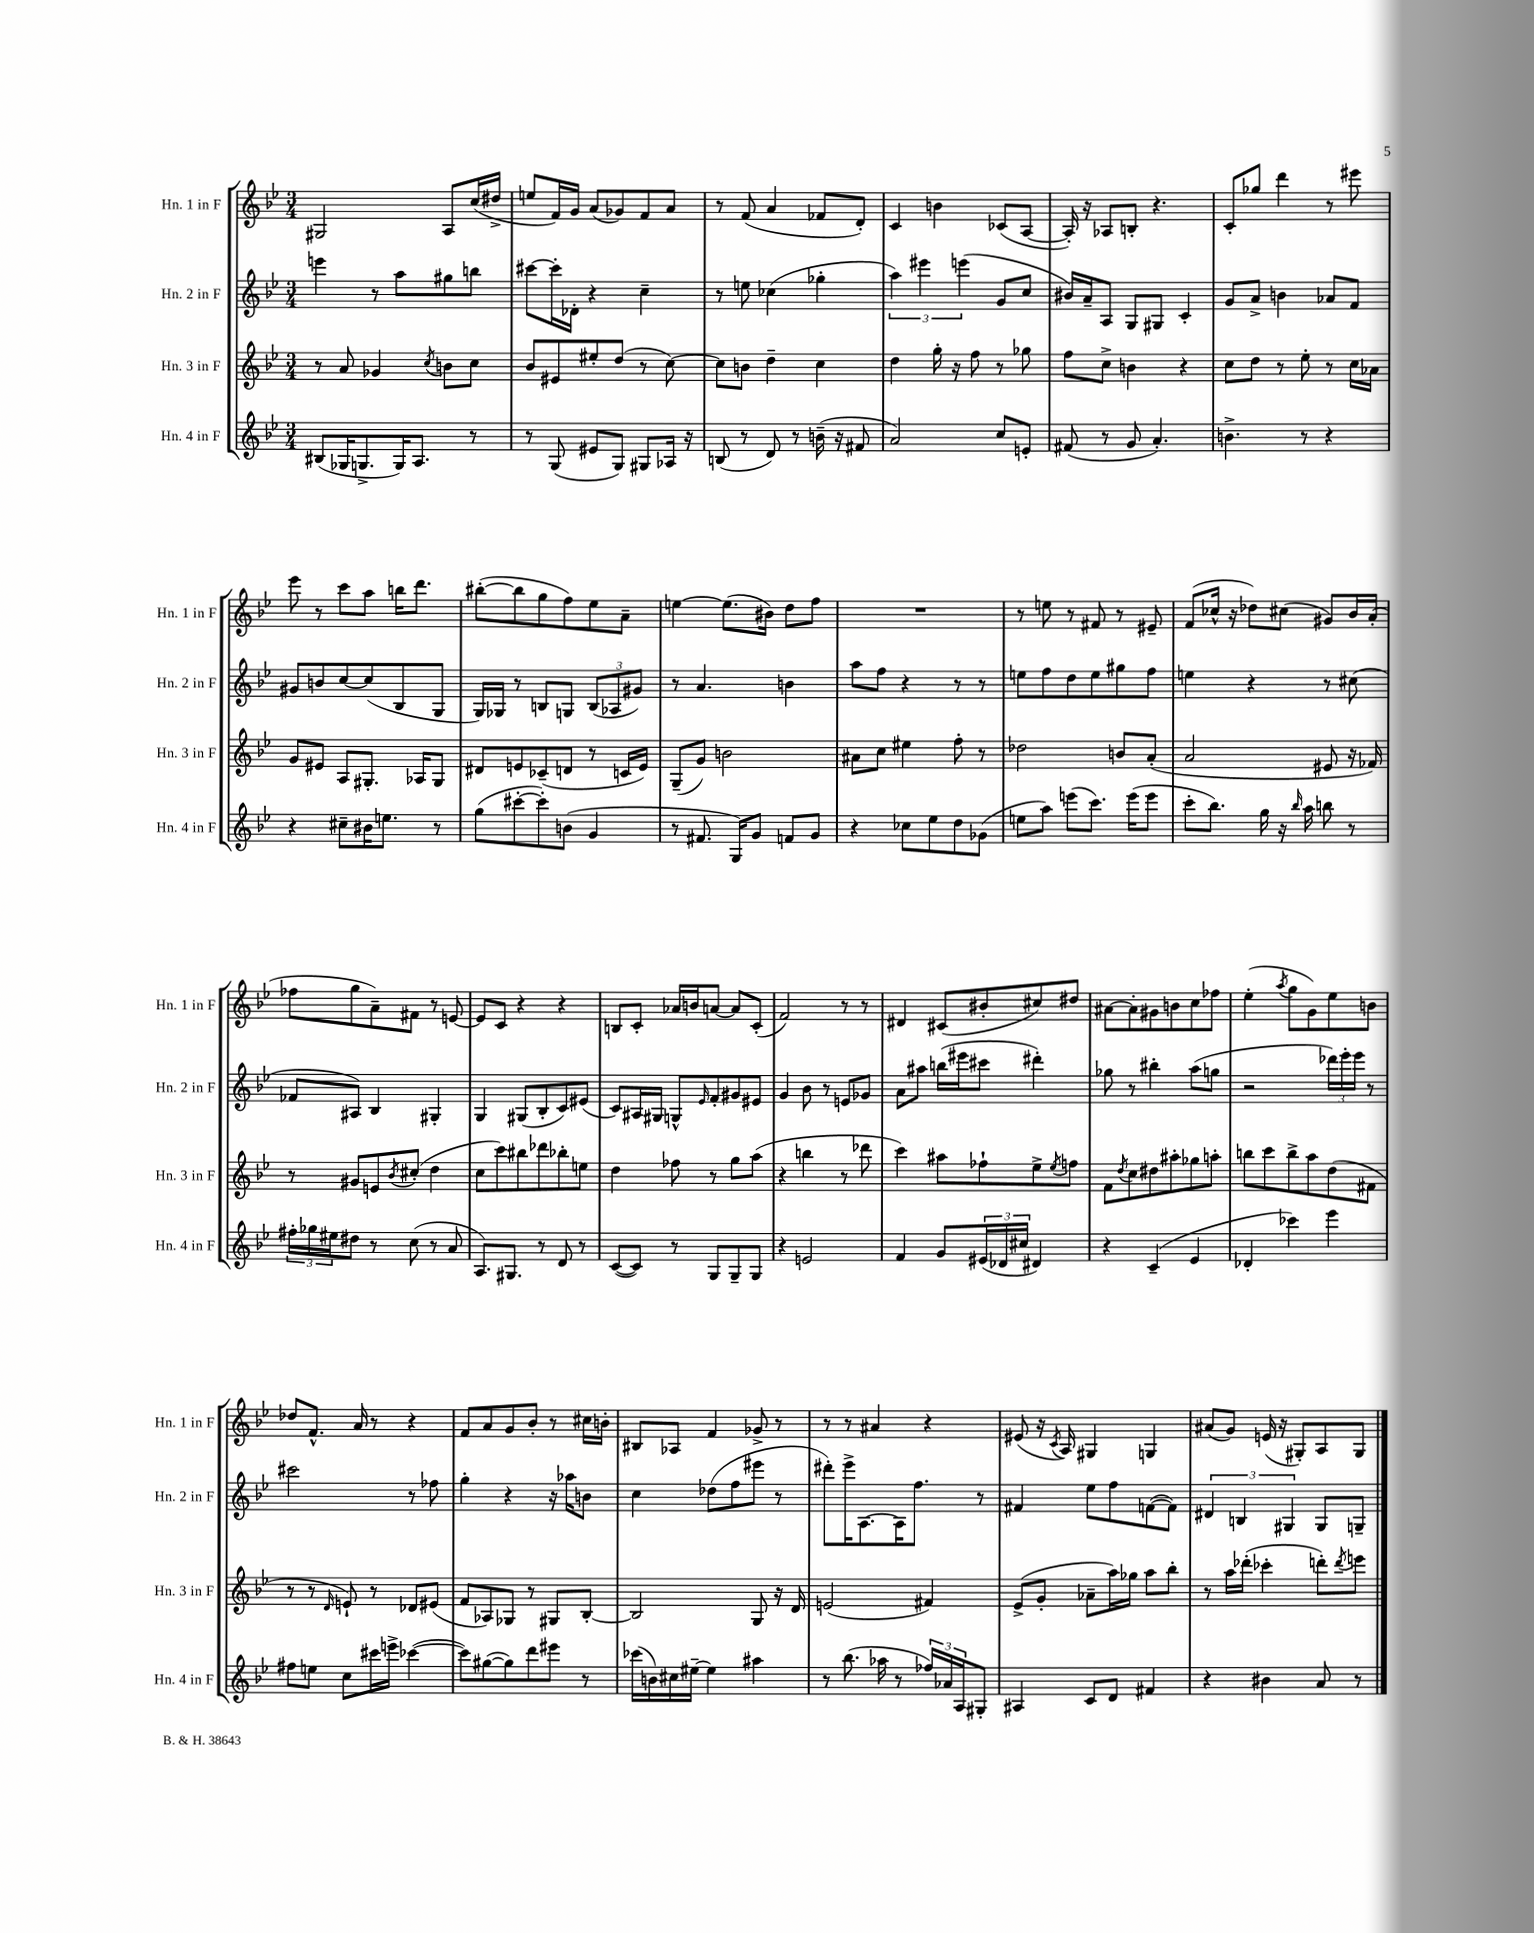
<<
\new StaffGroup <<
\new Staff = "s0" \with { instrumentName = "Hn. 1 in F" shortInstrumentName = "Hn. 1 in F" } {
    \clef treble \key bes \major \numericTimeSignature \time 3/4
    gis2 a8 c''16( dis''16-> |
    e''8 f'16) g'16 a'8( ges'8) f'8 a'8 |
    r8 f'8( a'4 fes'8 d'8-.) |
    c'4 b'4 ces'8( a8~ |
    a16-.) r16 aes8 b8-. r4. |
    c'8-. ges''8 d'''4 r8 eis'''8 |
    ees'''8 r8 c'''8 a''8 b''16 d'''8. |
    bis''8~-.( bis''8 g''8 f''8) ees''8 a'8-- |
    e''4~ e''8.( bis'16) d''8 f''8 |
    R2. |
    r8 e''8 r8 fis'8 r8 eis'8-- |
    f'8( ces''16-^ r16 des''8) cis''8( gis'8) bes'16 a'16-.( |
    fes''8 g''8 a'8--) fis'8 r8 e'8~ |
    e'8 c'8 r4 r4 |
    b8 c'8-. aes'16 b'16 a'8~ a'8 c'8-.( |
    f'2) r8 r8 |
    dis'4 cis'8( bis'8-. cis''8) dis''8 |
    ais'8~ ais'8-. gis'8 b'8 c''8 fes''8 |
    ees''4-.( \acciaccatura { a''8 } g''8 g'8) ees''8 b'8 |
    des''8 f'8.-^ a'16 r8 r4 |
    f'8 a'8 g'8 bes'8-. r8 cis''16 b'16-. |
    bis8 aes8 f'4 ges'8-> r8 |
    r8 r8 ais'4 r4 |
    eis'8( r16 \acciaccatura { c'8 } a16) gis4 g4 |
    ais'8( g'8) e'16( r16 gis8-.) a8 gis8 \bar "|." |
}
\new Staff = "s1" \with { instrumentName = "Hn. 2 in F" shortInstrumentName = "Hn. 2 in F" } {
    \clef treble \key bes \major \numericTimeSignature \time 3/4
    e'''4 r8 a''8 gis''8 b''8 |
    cis'''8~ cis'''16-. des'16-. r4 c''4-- |
    r8 e''8 ces''4( ges''4-. |
    \tuplet 3/2 { a''4) eis'''4 e'''4( } g'8 c''8 |
    bis'16) a'16-- a8 g8 gis8 c'4-. |
    g'8 a'8-> b'4 aes'8 f'8 |
    gis'8 b'8 c''8~ c''8( bes8 g8 |
    g16) ges16 r8 b8 g8 \tuplet 3/2 { b8( aes8 gis'8) } |
    r8 a'4. b'4 |
    a''8 f''8 r4 r8 r8 |
    e''8 f''8 d''8 e''8 gis''8 f''8 |
    e''4 r4 r8 cis''8( |
    fes'8 ais8) bes4 gis4-. |
    g4 gis8( bes8-. c'8) eis'8( |
    c'8) ais16 gis16 g8-^ \grace { ees'16 } f'8-. gis'8 eis'8 |
    g'4 bes'8 r8 e'8 ges'8 |
    a'8 ais''8 b''16( eis'''16 cis'''8 dis'''4-.) |
    ges''8 r8 bis''4-. a''8( g''8 |
    r2 \tuplet 3/2 { des'''16) ees'''16-. ees'''16 } r8 |
    cis'''2 r8 fes''8 |
    g''4-. r4 r16 aes''16 b'8 |
    c''4 des''8( f''8 eis'''8 r8 |
    dis'''8-.) ees'''16-> a8.~ a16 f''8. r8 |
    fis'4 ees''8 f''8 f'8~( f'8) |
    \tuplet 3/2 { dis'4 b4 gis4 } gis8 g8-- \bar "|." |
}
\new Staff = "s2" \with { instrumentName = "Hn. 3 in F" shortInstrumentName = "Hn. 3 in F" } {
    \clef treble \key bes \major \numericTimeSignature \time 3/4
    r8 a'8 ges'4 \acciaccatura { c''8 } b'8 c''8 |
    bes'8 eis'8 eis''8-. d''8( r8 c''8~) |
    c''8 b'8 d''4-- c''4 |
    d''4 g''16-. r16 f''8 r8 ges''8 |
    f''8 c''8-> b'4 r4 |
    c''8 d''8 r8 ees''8-. r8 c''16 aes'16 |
    g'8 eis'8 a8 gis8.-. aes16 gis8 |
    dis'8 e'8 ces'8--( d'8 r8 c'16 e'16) |
    g8--( g'8) b'2 |
    ais'8 c''8 eis''4 f''8-. r8 |
    des''2 b'8 a'8-.( |
    a'2 eis'8 r16 fes'16) |
    r8 gis'8 e'8 \acciaccatura { bes'8 } cis''8-.( d''4 |
    c''8 c'''8) bis''8 des'''8 bes''8-. e''8 |
    d''4 fes''8 r8 g''8 a''8( |
    r4 b''4 r8 des'''8 |
    c'''4) ais''8 fes''8-! ees''8-> \acciaccatura { ees''8 } f''8 |
    f'8 \acciaccatura { d''8 } c''8 dis''8 ais''8-. ges''8 a''8-. |
    b''8 c'''8 b''8-> a''8 d''8( fis'8 |
    r8 r8 \grace { d'16 } e'8-!) r8 des'8 eis'8( |
    f'8 aes8) ges8 r8 gis8 bes8~-. |
    bes2 g8 r16 d'16 |
    e'2( fis'4) |
    ees'8->( g'8-. aes'8-- a''16) ges''16 a''8 bes''8-. |
    r8 a''16 des'''16-.( ces'''4-. d'''8-.) \acciaccatura { d'''8 } e'''8 \bar "|." |
}
\new Staff = "s3" \with { instrumentName = "Hn. 4 in F" shortInstrumentName = "Hn. 4 in F" } {
    \clef treble \key bes \major \numericTimeSignature \time 3/4
    bis8( ges16 g8.-> g16) a8. r8 |
    r8 g8( eis'8 g8) gis8 aes16 r16 |
    b8( r8 d'8) r8 b'16--( r16 fis'8 |
    a'2) c''8 e'8-. |
    fis'8( r8 g'8 a'4.-.) |
    b'4.-> r8 r4 |
    r4 cis''8-- bis'16 e''8. r8 |
    g''8( cis'''8~-. cis'''8-.) b'8( g'4 |
    r8 fis'8. g16) g'8 f'8 g'8 |
    r4 ces''8 ees''8 d''8 ges'8( |
    e''8 a''8) e'''8( c'''8.) e'''16( e'''8 |
    c'''8-. bes''8.) g''16 r16 \grace { bes''16 } a''16 b''8 r8 |
    \tuplet 3/2 { fis''16-. ges''16 eis''16 } dis''8 r8 c''8( r8 a'8 |
    a8.) gis8. r8 d'8 r8 |
    c'8~( c'8) r8 g8 g8-- g8 |
    r4 e'2 |
    f'4 g'8 \tuplet 3/2 { eis'16( des'16 cis''16 } dis'4) |
    r4 c'4--( ees'4 |
    des'4-. ces'''4) ees'''4 |
    fis''8 e''8 c''8 cis'''16 e'''16-> ces'''4~( |
    ces'''8) gis''8~( gis''8) d'''8 eis'''8 r8 |
    ces'''16( b'16) cis''16 eis''16~-- eis''4 ais''4 |
    r8 bes''8.( aes''16 r8 \tuplet 3/2 { fes''16) aes'16 a16 } gis8-. |
    ais4 c'8 d'8 fis'4 |
    r4 bis'4 a'8 r8 \bar "|." |
}
>>
>>
\layout { \context { \Score \remove "Bar_number_engraver" } }
